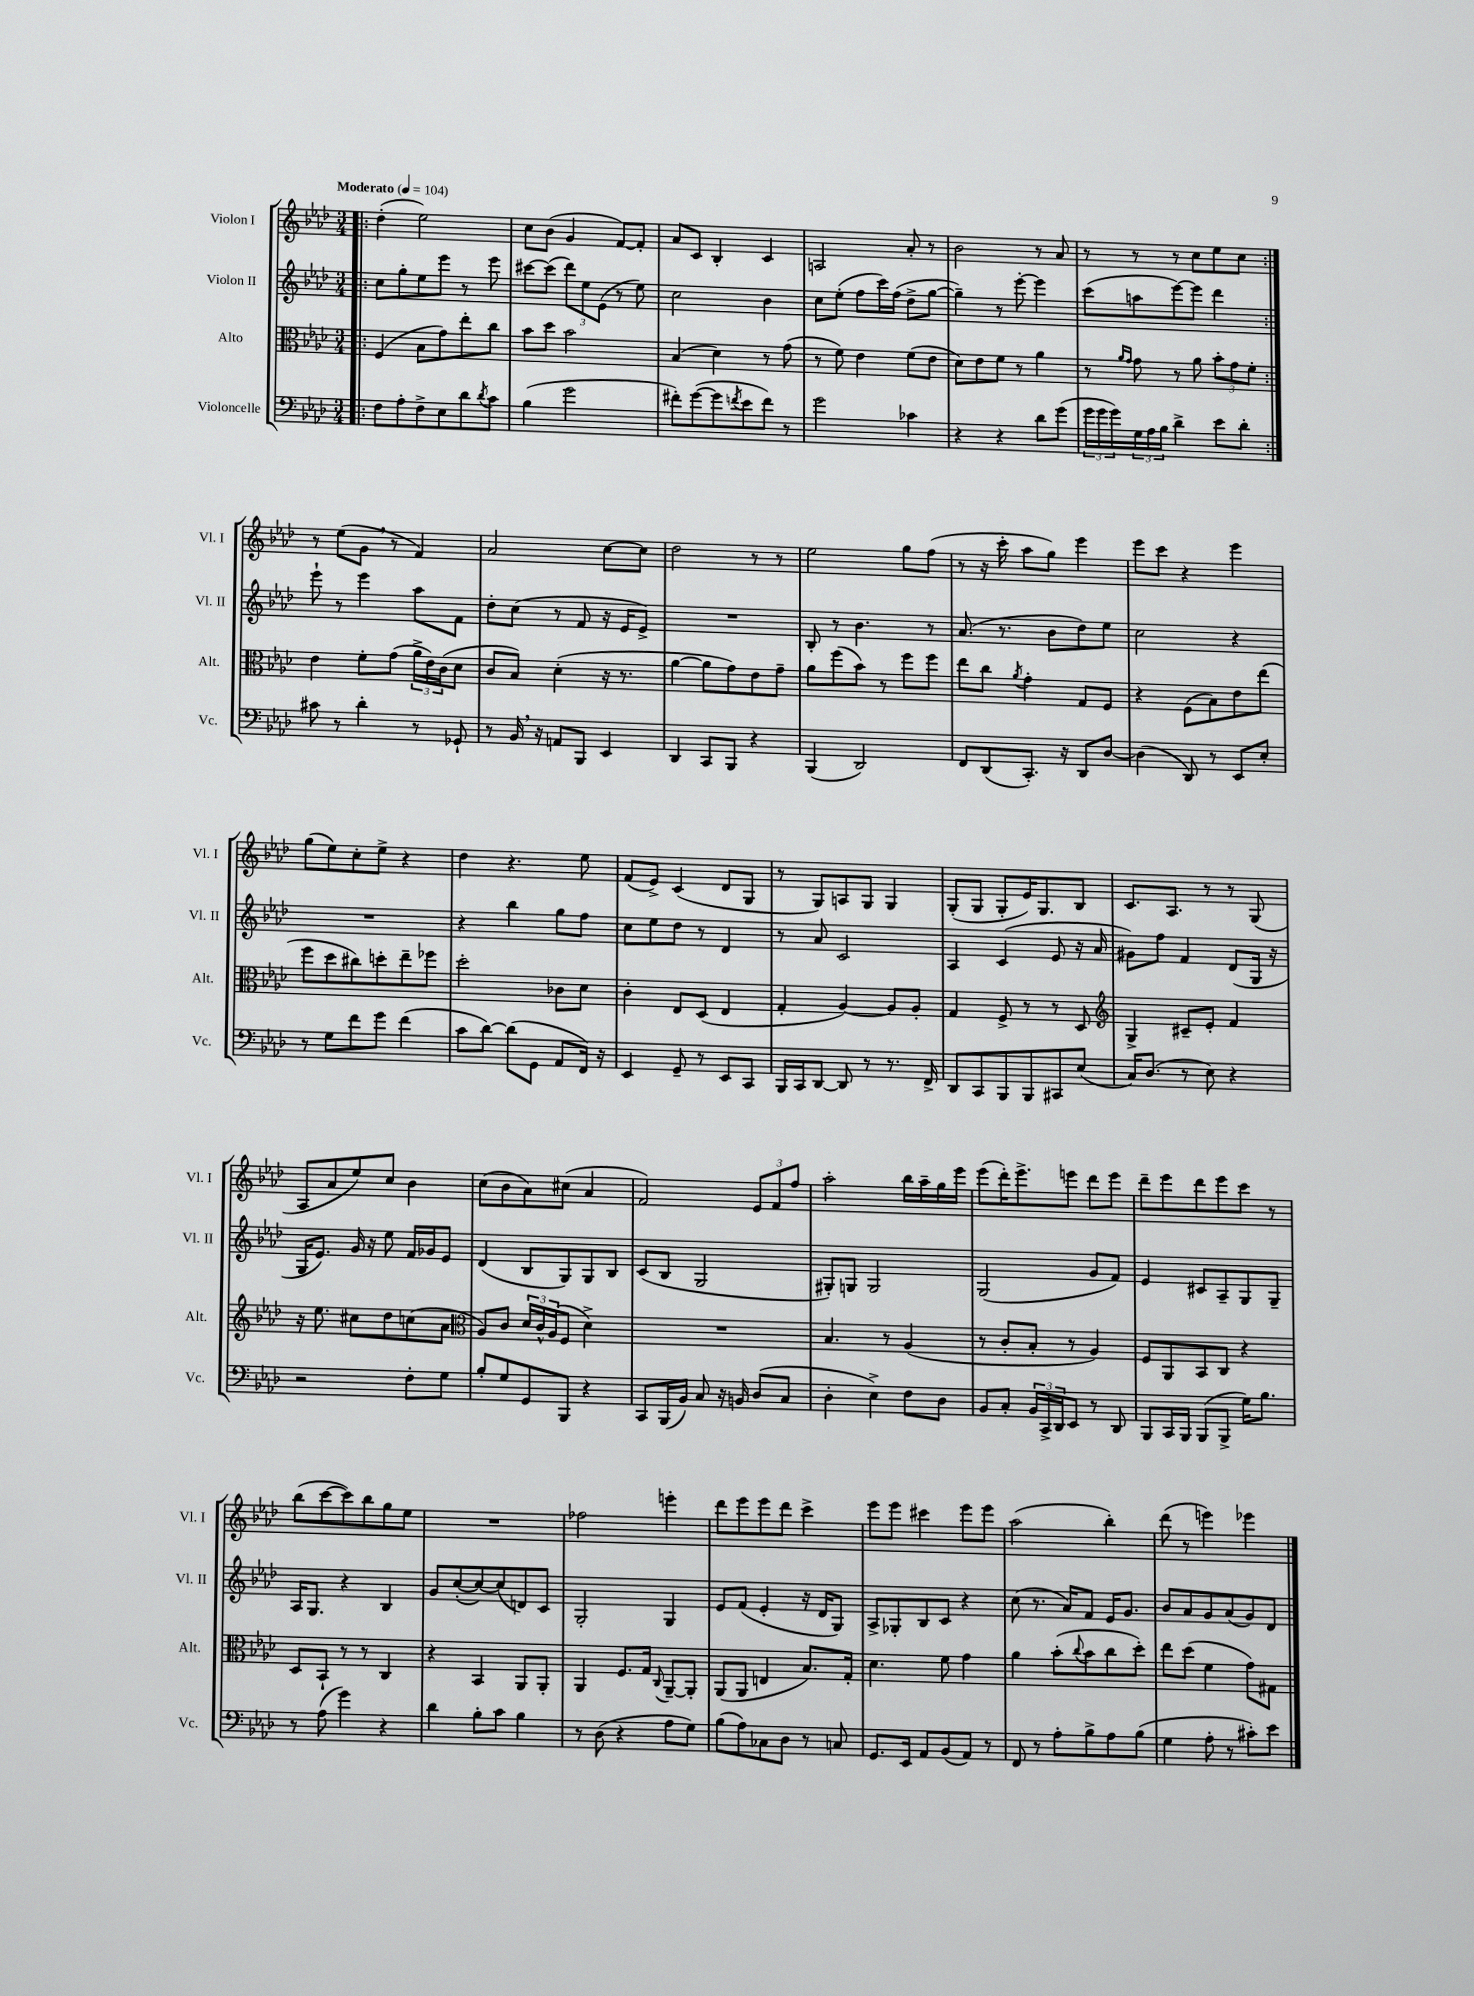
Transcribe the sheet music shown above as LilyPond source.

<<
\new StaffGroup <<
\new Staff = "s0" \with { instrumentName = "Violon I" shortInstrumentName = "Vl. I" } {
    \clef treble \key aes \major \numericTimeSignature \time 3/4 \tempo "Moderato" 4 = 104
    \repeat volta 2 { \bar ".|:" des''4-.( ees''2) |
    c''8 bes'8( g'4 f'8~) f'8-. |
    aes'8 c'8 bes4-. c'4 |
    a2 aes'8-. r8 |
    bes'2 r8 aes'8 |
    r8 r8 r8 c''8 ees''8 c''8 | }
    r8 ees''8( g'8 \breathe r8 f'4) |
    aes'2 c''8~ c''8 |
    des''2 r8 r8 |
    ees''2 g''8 f''8( |
    r8 r16 c'''16-. aes''8 g''8) ees'''4 |
    ees'''8 c'''8 r4 ees'''4 |
    g''8( ees''8) c''8-. ees''8-> r4 |
    des''4 r4. ees''8 |
    f'8( ees'8->) c'4( des'8 g8 |
    r8 g8) a8 g8 g4 |
    g8-.( g8 g8-. ees'16) g8. bes8 |
    c'8. aes8. r8 r8 g8( |
    aes8 aes'8 ees''8) c''8 bes'4 |
    c''8( bes'8 aes'8) cis''8( aes'4 |
    f'2) \tuplet 3/2 { ees'8 f'8 f''8 } |
    aes''2-. bes''16 aes''16-- g''16 ees'''16 |
    ees'''8( des'''16-.) ees'''8.-> e'''8 des'''8 e'''8 |
    des'''8-- ees'''8 des'''8 ees'''8 c'''8 r8 |
    bes''8( c'''8~ c'''8) bes''8 g''8 ees''8 |
    R2. |
    fes''2 e'''4-. |
    des'''8 ees'''8 ees'''8 des'''8 c'''4-> |
    ees'''8 ees'''8 cis'''4 ees'''8 ees'''8 |
    aes''2( bes''4-.) |
    des'''8( r8 e'''4) ees'''4 \bar "|." |
}
\new Staff = "s1" \with { instrumentName = "Violon II" shortInstrumentName = "Vl. II" } {
    \clef treble \key aes \major \numericTimeSignature \time 3/4
    \repeat volta 2 { \bar ".|:" c''8 g''8-. ees''8 ees'''8 r8 ees'''8 |
    cis'''8~ cis'''8( \tuplet 3/2 { des'''8) ees''8 ees'8( } r8 ees''8) |
    c''2 bes'4 |
    c''8 ees''8-.( f''8 c'''16) f''16( des''8-> g''8~ |
    g''4--) r8 ees'''8~-. ees'''4 |
    c'''8( a''8 ees'''8~) ees'''8 des'''4 | }
    ees'''8-! r8 ees'''4 aes''8 f'8 |
    des''8-. c''8( r8 f'8 r16 ees'16 ees'8->) |
    R2. |
    bes8-. r8 bes'4. r8 |
    aes'8.( r8. bes'8 des''8) ees''8 |
    c''2 r4 |
    R2. |
    r4 bes''4 g''8 f''8 |
    c''8 ees''8 des''8 r8 des'4 |
    r8 aes'8 c'2 |
    aes4 c'4( ees'8 r16 aes'16 |
    gis'8) f''8 f'4 des'8( g16 r16 |
    g16 ees'8.) g'16 r16 ees''8 f'16 ges'16 ees'8 |
    des'4( bes8 g8) g8 bes8 |
    c'8( bes8 g2 |
    gis8-.) g8 g2 |
    g2( g'8 f'8) |
    ees'4 cis'8 aes8-- g8 g8-- |
    aes16 g8. r4 bes4 |
    g'8 c''8~-.( c''8~) c''8( d'8) c'8 |
    g2-. g4 |
    ees'8 f'8( ees'4-. r16 des'16 g8) |
    aes8-> ges8-. bes8 c'8 r4 |
    c''8( r8. aes'16) f'8 ees'16 g'8. |
    bes'8 aes'8 g'8 aes'8( g'8) des'8 \bar "|." |
}
\new Staff = "s2" \with { instrumentName = "Alto" shortInstrumentName = "Alt." } {
    \clef alto \key aes \major \numericTimeSignature \time 3/4
    \repeat volta 2 { \bar ".|:" f4( bes8 g'8) ees''8-. c''8 |
    bes'8 des''8 bes'2 |
    bes4( des'4) r8 g'8( |
    r8 f'8) ees'4 f'8( ees'8 |
    des'8) ees'8 f'8 r8 aes'4 |
    r8 \grace { aes'16 g'16 } g'8 r8 aes'8 \tuplet 3/2 { bes'8-. g'8 f'8-. } | }
    ees'4 f'8-. g'8( \tuplet 3/2 { aes'16-> ees'16) c'16( } des'8 |
    c'8 bes8) des'4-.( r16 r8. |
    aes'4~ aes'8 g'8) ees'8 g'8-- |
    aes'8 f''8( bes'8) r8 f''8 f''8 |
    ees''8 c''8 \acciaccatura { aes'8 } g'4-. g8 f8 |
    r4 f8( bes8) ees'8 ees''8( |
    f''8 des''8 cis''8) d''8-. ees''8-- fes''8 |
    des''2-. ces'8 des'8 |
    c'4-. ees8 des8( ees4 |
    g4-. aes4~) aes8 aes8-. |
    g4 f8-> r8 r8 des8 |
    \clef treble g4-> cis'8-- ees'8-. f'4 |
    r16 ees''8. cis''8 des''8 c''8( aes'8 |
    \clef alto aes8) c'8 \tuplet 3/2 { des'16 c'16-^ aes16( } f8 des'4->) |
    R2. |
    bes4. r8 aes4( |
    r8 c'8-. bes8-. r8 aes4) |
    f8 aes,8 bes,8 c8 r4 |
    des8 bes,8-! r8 r8 c4 |
    r4 bes,4 aes,8 aes,8-. |
    aes,4 f8. g16 \appoggiatura { c8 } aes,8~-- aes,8-. |
    aes,8( aes,8 e4 bes8.) g16-. |
    des'4. f'8 g'4 |
    aes'4 bes'8-.( \appoggiatura { c''8 } bes'8 c''8 des''8-.) |
    ees''8 des''8( f'4 g'8) gis8 \bar "|." |
}
\new Staff = "s3" \with { instrumentName = "Violoncelle" shortInstrumentName = "Vc." } {
    \clef bass \key aes \major \numericTimeSignature \time 3/4
    \repeat volta 2 { \bar ".|:" f8 aes8-. f8-> ees8 des'8 \acciaccatura { des'8 } c'8 |
    bes4( g'2 |
    fis'8-.) g'8~( g'8 \acciaccatura { f'8 } ees'8 f'8) r8 |
    g'2 ces'4 |
    r4 r4 des'8 g'8( |
    \tuplet 3/2 { g'16 g'16 g'16) } \tuplet 3/2 { g16 aes16 bes16 } des'4-> ees'8 des'8-. | }
    cis'8 r8 des'4-. r8 ges,8-! |
    r8 bes,16 \breathe r16 a,8 bes,,8 ees,4 |
    des,4 c,8 bes,,8 r4 |
    bes,,4( des,2) |
    f,8 des,8( c,8.-.) r16 des,8 des8~ |
    des4( des,8) r8 ees,8 ees8-. |
    r8 g8 f'8 g'8 f'4( |
    c'8 des'8~) des'8( g,8 aes,8 f,16) r16 |
    ees,4 g,8-- r8 ees,8 c,8 |
    bes,,16 c,16 des,8~ des,8 r8 r8. f,16-> |
    des,8 c,8 bes,,8 bes,,8 cis,8 ees8( |
    c16) des8.( r8 ees8) r4 |
    r2 f8-. g8 |
    bes8-. g8 g,8 bes,,8 r4 |
    c,8 bes,,16( bes,16) c8 r16 b,16 des8( c8 |
    des4-. ees4->) f8 des8 |
    bes,8 c8-. \tuplet 3/2 { bes,16 c,16-> des,16 } ees,8 r8 des,8 |
    bes,,8 c,16 bes,,16 bes,,8( bes,,8-> g16) bes8. |
    r8 aes8( g'4) r4 |
    des'4 bes8-. c'8 bes4 |
    r8 des8( r4 aes8 g8) |
    bes8( aes8) ces8 des8 r8 c8 |
    g,8. ees,16 aes,8 bes,8( aes,8) r8 |
    f,8 r8 aes8-. bes8-> aes8 bes8( |
    g4 aes8-. r8 cis'8-.) ees'8 \bar "|." |
}
>>
>>
\layout { \context { \Score \remove "Bar_number_engraver" } }
